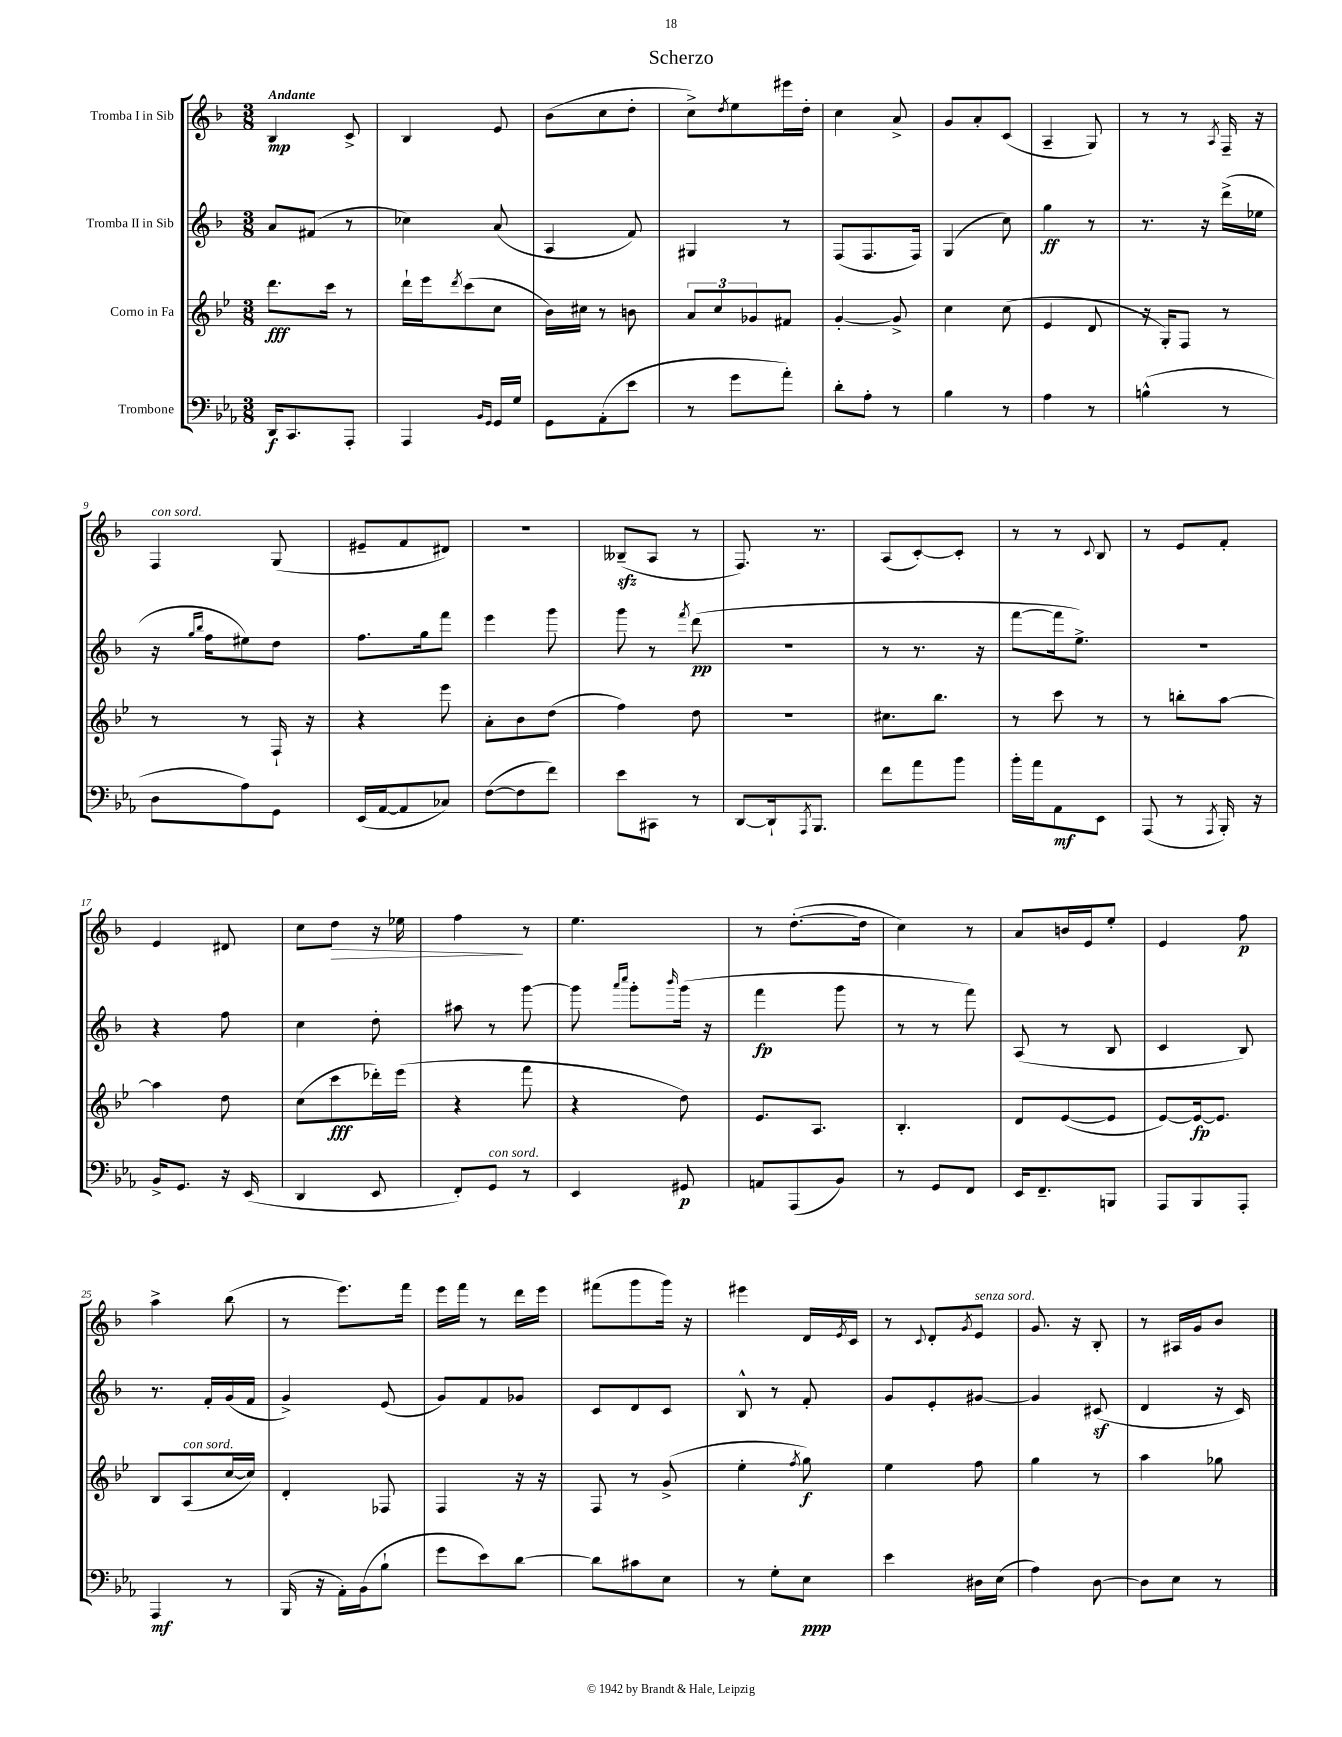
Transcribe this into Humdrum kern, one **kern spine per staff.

**kern	**kern	**kern	**kern
*staff4	*staff3	*staff2	*staff1
*clefF4	*clefG2	*clefG2	*clefG2
*k[b-e-a-]	*k[b-e-]	*k[b-]	*k[b-]
*M3/8	*M3/8	*M3/8	*M3/8
16DD/LK	8.ddd\L	8a/L	4B-/
8.CC/	.	.	.
.	.	(8f#/J	.
.	16ccc\Jk	.	.
8AAA-'/J	8r	8r	8c^/
=	=	=	=
4AAA-/	16ddd`\LL	4cc-\)	4B-/
.	16eee-\J	.	.
.	8qddd/	.	.
.	(8ccc\	.	.
16qqBB-/LL	.	.	.
16qqGG/JJ	.	.	.
16GG/LL	8cc\J	(8a/	8e/
16G/JJ	.	.	.
=	=	=	=
8GG\L	16b-\LL)	4A/	(8b-\L
.	16cc#\JJ	.	.
(8AA-'\	8r	.	8cc\
8e-\J	8b\	8f/)	8dd'\J
=	=	=	=
8r	12a/L	4G#/	8cc^\L)
.	12cc/	.	.
.	.	.	8qdd/
8g\L	.	.	8ee\
.	12g-/	.	.
8a-'\J)	8f#/J	8r	16eee#\L
.	.	.	16dd'\JJ
=	=	=	=
8d'\L	[4g'/	(8F/L	4cc\
8A-'\J	.	8.F/	.
8r	8g^/]	.	8a^/
.	.	16F/Jk)	.
=	=	=	=
4B-\	4cc\	(4G/	8g/L
.	.	.	8a'/
8r	(8cc\	8cc\)	(8c/J
=	=	=	=
4A-\	4e-/	4gg\	4A~/
8r	8d/	8r	8G/)
=	=	=	=
(4B^^\	16r	8.r	8r
.	16G'/LK)	.	.
.	8F/J	.	8r
.	.	16r	.
.	.	.	8qA/
8r	8r	(16ddd^\LL	16F~/
.	.	16ee-\JJ	16r
=	=	=	=
8D\L	8r	16r	4F/
.	.	16qqgg/LL	.
.	.	16qqbb-/JJ	.
.	.	16ff\LK	.
8A-\)	8r	8ee#\)	.
8GG\J	16F`/	8dd\J	(8G/
.	16r	.	.
=	=	=	=
(16EE-/LL	4r	8.ff\L	8e#~/L
[16AA-/J	.	.	.
8AA-/]	.	.	8f/
.	.	16gg\k	.
8C-/J)	8eee-\	8fff\J	8d#/J)
=	=	=	=
([8F\L	8a'\L	4eee\	4.r
8F\]	8b-\	.	.
8f\J)	(8dd\J	8ggg\	.
=	=	=	=
8e-\L	4ff\)	8ggg\	(8B--~/L
8CC#\J	.	8r	8A/J
.	.	8qfff/	.
8r	8dd\	(8ddd\	8r
=	=	=	=
[8DD/L	4.r	4.r	8.F/)
16DD`/]k	.	.	.
8qAAA-/	.	.	.
8.BBB-/J	.	.	8.r
=	=	=	=
8f\L	8.cc#\L	8r	(8A/L
8a-\	.	8.r	[8c'/)
.	8.bb-\J	.	.
8b-\J	.	.	8c'/]J
.	.	16r	.
=	=	=	=
16b-'\LL	8r	[8fff\L	8r
16a-\J	.	.	.
8AA-\	8ccc\	16fff\]k	8r
.	.	8.ee^\J)	.
.	.	.	8qqc/
8EE-\J	8r	.	8B-/
=	=	=	=
(8AAA-/	8r	4.r	8r
8r	8bb'\L	.	8e/L
8qAAA-/	.	.	.
16BBB-'/)	[8aa\J	.	8f'/J
16r	.	.	.
=	=	=	=
16BB-^/LK	4aa\]	4r	4e/
8.GG/J	.	.	.
16r	8dd\	8ff\	8d#/
(16EE-/	.	.	.
=	=	=	=
4DD/	(8cc\L	4cc\	8cc\L
.	8ccc\	.	8dd\J
8EE-/	16ddd-'\L)	8dd'\	16r
.	(16eee-\JJ	.	16ee-\
=	=	=	=
8FF'/L)	4r	8aa#\	4ff\
8GG/J	.	8r	.
8r	8fff\	[8ggg\	8r
=	=	=	=
4EE-/	4r	8ggg\]	4.ee\
.	.	16qqaaa/LL	.
.	.	16qqcccc/JJ	.
.	.	8ggg'\L	.
.	.	16qqbbb-/	.
8GG#/	8dd\)	(16ggg\Jk	.
.	.	16r	.
=	=	=	=
8AA/L	8.e-/L	4fff\	8r
(8AAA-/	.	.	([8.dd'\L
.	8.A/J	.	.
8BB-/J)	.	8ggg\	.
.	.	.	16dd\]Jk
=	=	=	=
8r	4.B-'/	8r	4cc\)
8GG/L	.	8r	.
8FF/J	.	8fff\)	8r
=	=	=	=
16EE-/LK	8d/L	(8A/	8a/L
8.FF~/	.	.	.
.	([8e-/	8r	16b/L
.	.	.	16e/J
8BBB/J	8e-/]J	8B-/	8ee'/J
=	=	=	=
8AAA-/L	[8e-/L)	4c/	4e/
8BBB-/	16e-/_k	.	.
.	8.e-/]J	.	.
8AAA-'/J	.	8B-/)	8ff\
=	=	=	=
4AAA-/	8B-/L	8.r	4aa^\
.	(8A/	.	.
.	.	16f'/LL	.
8r	[16cc/L	(16g/	(8bb-\
.	16cc/]JJ)	16f/JJ	.
=	=	=	=
(16BBB-/	4d'/	4g^/)	8r
16r	.	.	.
16AA-'\LL)	.	.	8.eee\L)
(16BB-\J	.	.	.
8B-`\J	8F-/	(8e/	.
.	.	.	16fff\Jk
=	=	=	=
8g\L	4F/	8g/L)	16eee\LL
.	.	.	16fff\JJ
8e-\)	.	8f/	8r
[8d\J	16r	8g-/J	16ddd\LL
.	16r	.	16eee\JJ
=	=	=	=
8d\]L	8F/	8c/L	(8fff#\L
8c#\	8r	8d/	8ggg\
8E-\J	(8g^/	8c/J	16ggg\Jk)
.	.	.	16r
=	=	=	=
8r	4ee-'\	8B-^^/	4eee#\
8G'\L	.	8r	.
.	8qff/	.	.
8E-\J	8gg\)	8f'/	16d/LL
.	.	.	8qe/
.	.	.	16c/JJ
=	=	=	=
4e-\	4ee-\	8g/L	8r
.	.	.	8qqc/
.	.	8e'/	8d'/L
.	.	.	8qg/
16D#\LL	8ff\	[8g#/J	8e/J
(16E-\JJ	.	.	.
=	=	=	=
4A-\)	4gg\	4g#/]	8.g/
.	.	.	16r
[8D\	8r	(8c#/	8B-'/
=	=	=	=
8D\]L	4aa\	4d/	8r
8E-\J	.	.	16A#/LL
.	.	.	16g/J
8r	8gg-\	16r	8b-/J
.	.	16c/)	.
==	==	==	==
*-	*-	*-	*-
